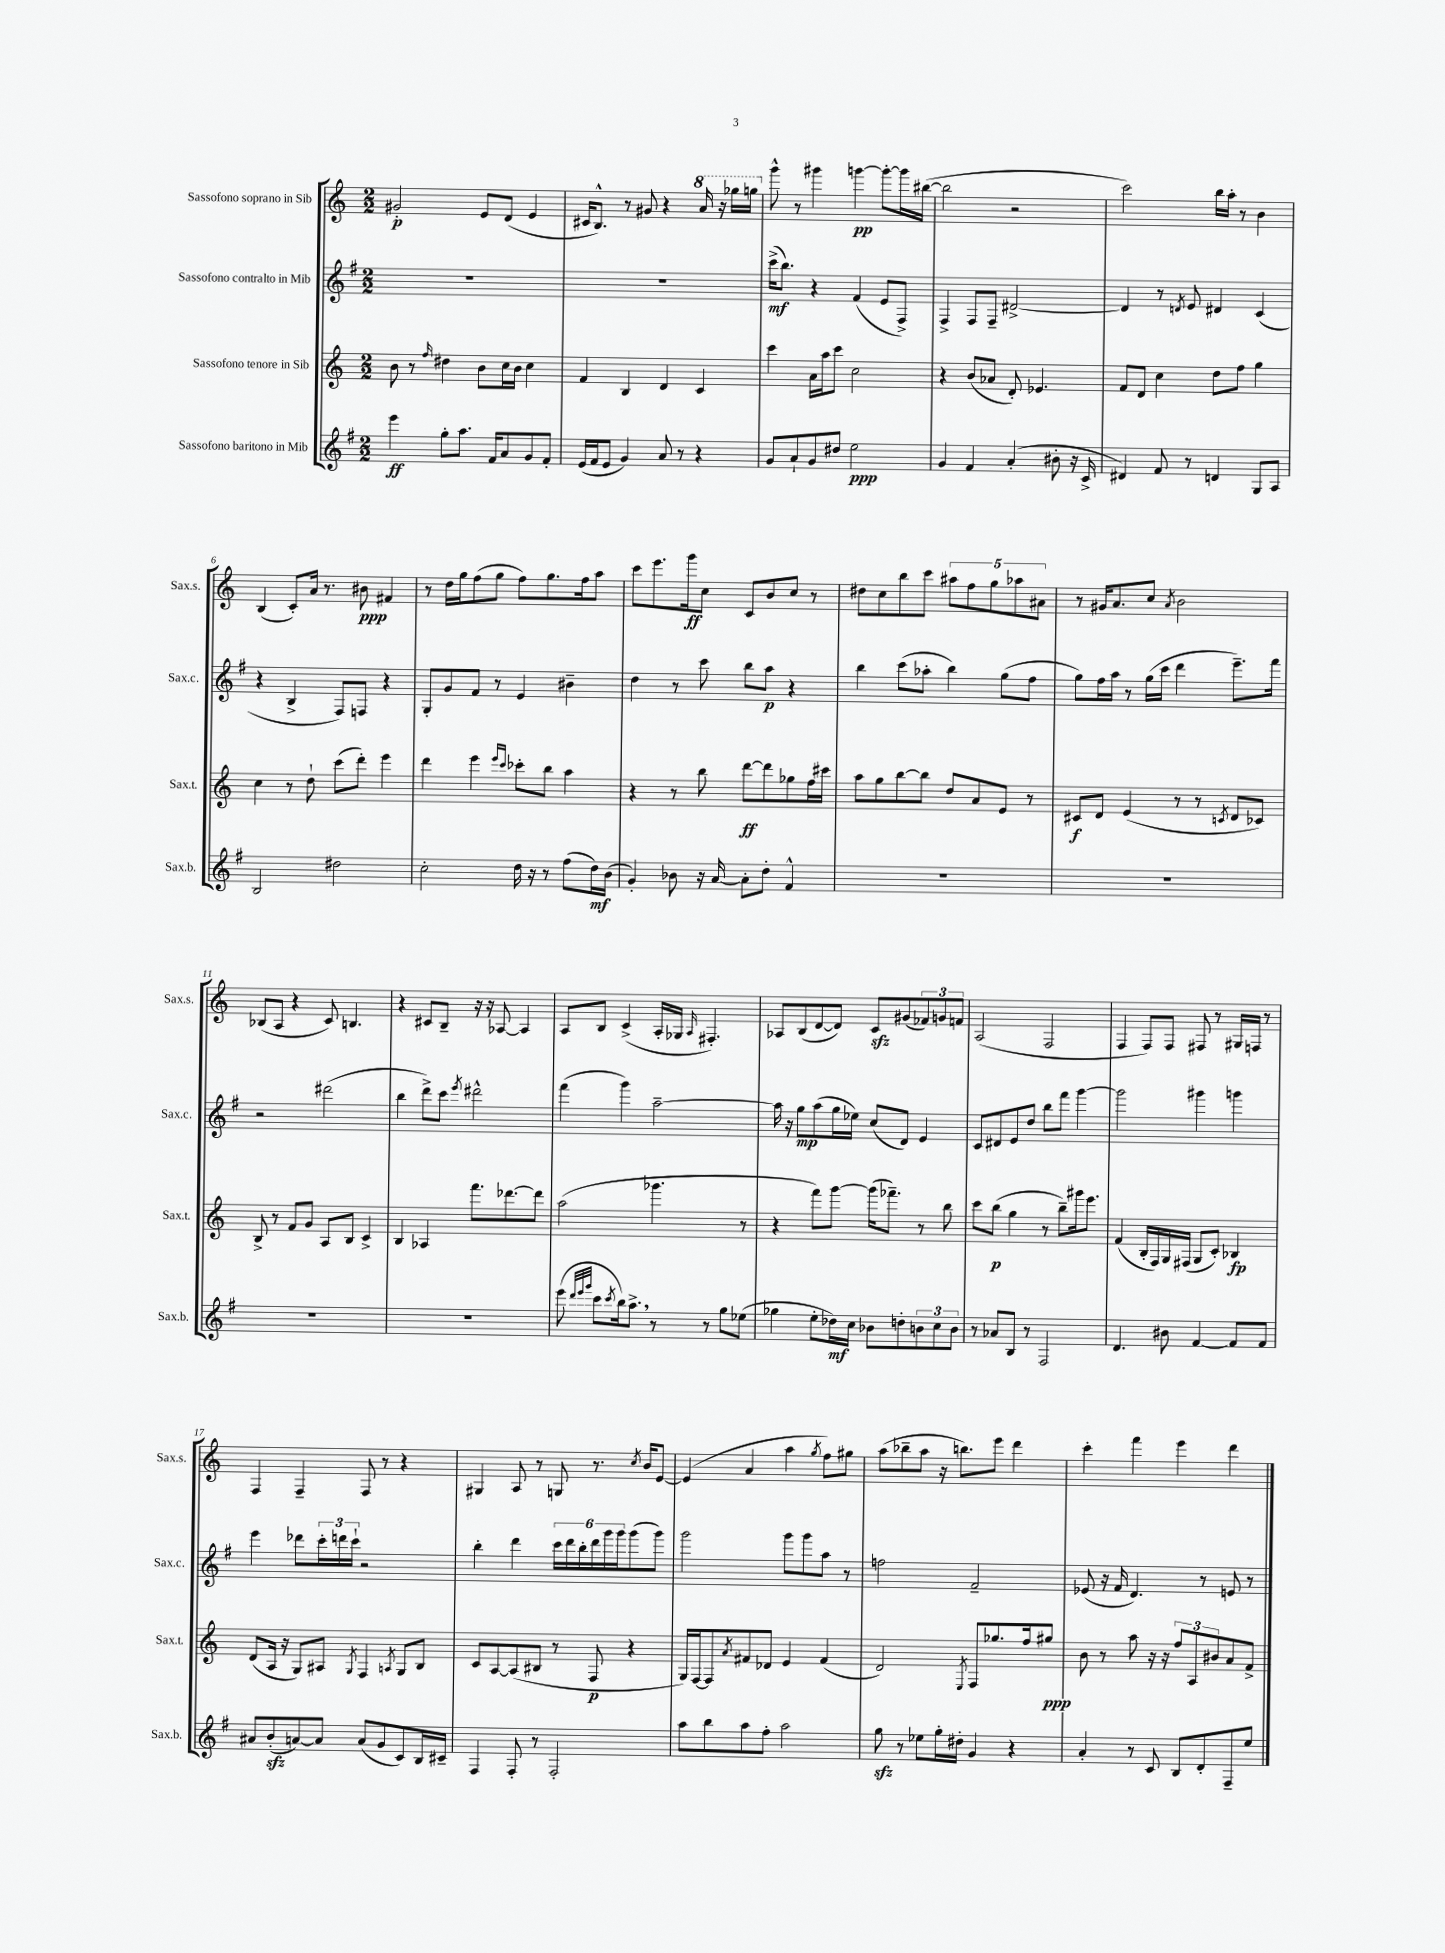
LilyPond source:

<<
\new StaffGroup <<
\new Staff = "s0" \with { instrumentName = "Sassofono soprano in Sib" shortInstrumentName = "Sax.s." } {
    \clef treble \key c \major \numericTimeSignature \time 2/2
    gis'2-.\p e'8 d'8( e'4 |
    cis'16 b8.-^) r8 gis'8 r4 \ottava #1 a''16 r16 ges'''16 g'''16 \ottava #0 |
    g'''8-^ r8 gis'''4 g'''4~\pp g'''8~-. g'''16 bis''16~( |
    bis''2 r2 |
    c'''2) b''16 a''16-. r8 b'4 |
    b4( c'8-.) a'16 r8. bis'8\ppp fis'4 |
    r8 d''16 g''16 f''8( g''8 f''8) g''8. f''16 a''8 |
    c'''8 e'''8. g'''16\ff c''8 c'8 b'8 c''8 r8 |
    dis''8 c''8 b''8 c'''8 \tuplet 5/4 { ais''8 f''8 g''8 aes''8 ais'8 } |
    r8 gis'16 a'8. c''8 \acciaccatura { a'8 } b'2 |
    bes8( a8 r4 c'8) b4. |
    r4 cis'8 b8-- r16 r16 aes8~ aes4 |
    a8 b8 c'4->( a16-. ges16 \grace { a16 } fis4.-.) |
    aes8 b8( d'8~ d'8) c'8\sfz gis'8( \tuplet 3/2 { fes'8) g'8 f'8 } |
    a2( f2 |
    f4 f8) f8 fis8 r8 gis16 f16 r8 |
    f4 f4-- f8 r8 r4 |
    gis4 a8 r8 g8 r8. \acciaccatura { c''8 } b'16 e'8~ |
    e'4( a'4 a''4 \acciaccatura { g''8 } f''8) gis''8 |
    a''8( bes''8-- a''8 r16 b''8.) e'''8 d'''4 |
    c'''4-. f'''4 e'''4 d'''4 \bar "|." |
}
\new Staff = "s1" \with { instrumentName = "Sassofono contralto in Mib" shortInstrumentName = "Sax.c." } {
    \clef treble \key g \major \numericTimeSignature \time 2/2
    R1 |
    R1 |
    c'''16->\mf( b''8.) r4 fis'4( e'8 fis8->) |
    fis4-> fis8 fis8-- dis'2~-> |
    dis'4 r8 \acciaccatura { d'8 } e'8 dis'4 c'4( |
    r4 b4-> fis8) f8 r4 |
    g8-. g'8 fis'8 r8 e'4 bis'4-- |
    d''4 r8 c'''8 b''8 a''8\p r4 |
    b''4 c'''8( aes''8-. b''4) g''8( fis''8 |
    g''8) fis''16 a''16 r8 g''16( c'''16 d'''4 e'''8.--) fis'''16 |
    r2 dis'''2( |
    b''4 d'''8->) c'''8 \acciaccatura { e'''8 } dis'''2-^ |
    fis'''4( g'''4) a''2~-- |
    a''16 r16 g''8\mp a''8( g''16 ees''16) c''8( d'8) e'4 |
    c'8 dis'8 e'8 d''8 b''8 fis'''8 g'''4~ |
    g'''2 gis'''4 g'''4 |
    e'''4 des'''8 \tuplet 3/2 { c'''16-. d'''16 c'''16-! } r2 |
    b''4-. d'''4 \tuplet 6/4 { c'''16 d'''16 b''16-. d'''16 g'''16 g'''16 } g'''8( g'''8) |
    g'''2 g'''8 g'''8 a''8 r8 |
    f''2 fis'2-- |
    ees'8( r16 fis'16 d'4.) r8 e'8 r8 \bar "|." |
}
\new Staff = "s2" \with { instrumentName = "Sassofono tenore in Sib" shortInstrumentName = "Sax.t." } {
    \clef treble \key c \major \numericTimeSignature \time 2/2
    b'8 r8 \grace { f''16 } dis''4 b'8 c''16 b'16 c''4 |
    f'4 b4 d'4 c'4 |
    c'''4 a'16 a''16 c'''8 c''2 |
    r4 b'8( aes'8 d'8-.) ees'4. |
    f'8 d'8 c''4 d''8 f''8 g''4 |
    c''4 r8 d''8-! c'''8( d'''8-.) e'''4 |
    d'''4 e'''4 \grace { e'''16 c'''16 } ces'''8-. b''8 a''4 |
    r4 r8 b''8 d'''8~\ff d'''8 ges''8 f''16 cis'''16 |
    a''8 g''8 b''8~ b''8 d''8 a'8 e'8 r8 |
    cis'8\f d'8 e'4( r8 r8 \acciaccatura { c'8 } d'8 ces'8) |
    b8-> r8 f'8 g'8 a8 b8 c'4-> |
    b4 aes4 f'''8. des'''8.~ des'''8 |
    a''2( ges'''4. r8 |
    r4 f'''8) g'''8~ g'''16( fes'''8.--) r8 b''8 |
    c'''8 b''8\p( g''4 r8 b''8--) gis'''16 e'''8. |
    f'4( b16-. f16) g16 fis16( g8 c'8-.) bes4\fp |
    d'8( a16 r16 g8) ais8 \acciaccatura { g8 } f4 \acciaccatura { a8 } g8 b8 |
    c'8 a8~ a8( bis8 r8 f8\p r4 |
    g16) f16~ f8 \acciaccatura { a'8 } fis'8 des'8 e'4 fis'4( |
    d'2) \acciaccatura { e8 } f8 ges''8. f''16 gis''8\ppp |
    b'8 r8 a''8 r16 r16 \tuplet 3/2 { f''8 a8 bis'8 } a'8 f'8-> \bar "|." |
}
\new Staff = "s3" \with { instrumentName = "Sassofono baritono in Mib" shortInstrumentName = "Sax.b." } {
    \clef treble \key g \major \numericTimeSignature \time 2/2
    e'''4\ff g''8-. a''8. fis'16 a'8 g'8 fis'8-. |
    e'16( fis'16 e'8 g'4) a'8 r8 r4 |
    g'8 a'8-! g'8 dis''8 e''2\ppp |
    g'4 fis'4 a'4-.( bis'8-. r16 c'16-> |
    dis'4) fis'8 r8 d'4 g8 a8 |
    b2 dis''2 |
    c''2-. d''16 r16 r8 fis''8( d''16\mf) b'16( |
    g'4-.) bes'8 r16 a'16~ a'8-. d''8-. fis'4-^ |
    R1 |
    R1 |
    R1 |
    R1 |
    e'''8( \grace { d'''32 e'''32 g'''32 } c'''8 \acciaccatura { c'''8 } b''16) a''8.-> \breathe r8 r8 g''8 ees''8( |
    ges''4 e''8-. des''16\mf) c''16 bes'8 d''8-. \tuplet 3/2 { b'8 c''8 b'8 } |
    r8 aes'8 b8 r8 fis2 |
    d'4. bis'8 fis'4~ fis'8 fis'8 |
    ais'8 b'8-.\sfz( a'8~) a'8 a'8( g'8 c'8) b16 cis'16-- |
    fis4 fis8-. r8 fis2-. |
    a''8 b''8 a''8 fis''8-. a''2 |
    g''8\sfz r8 ees''8 g''16-. dis''16-. g'4 r4 |
    a'4-. r8 c'8 b8 d'8-. fis8-- e''8 \bar "|." |
}
>>
>>
